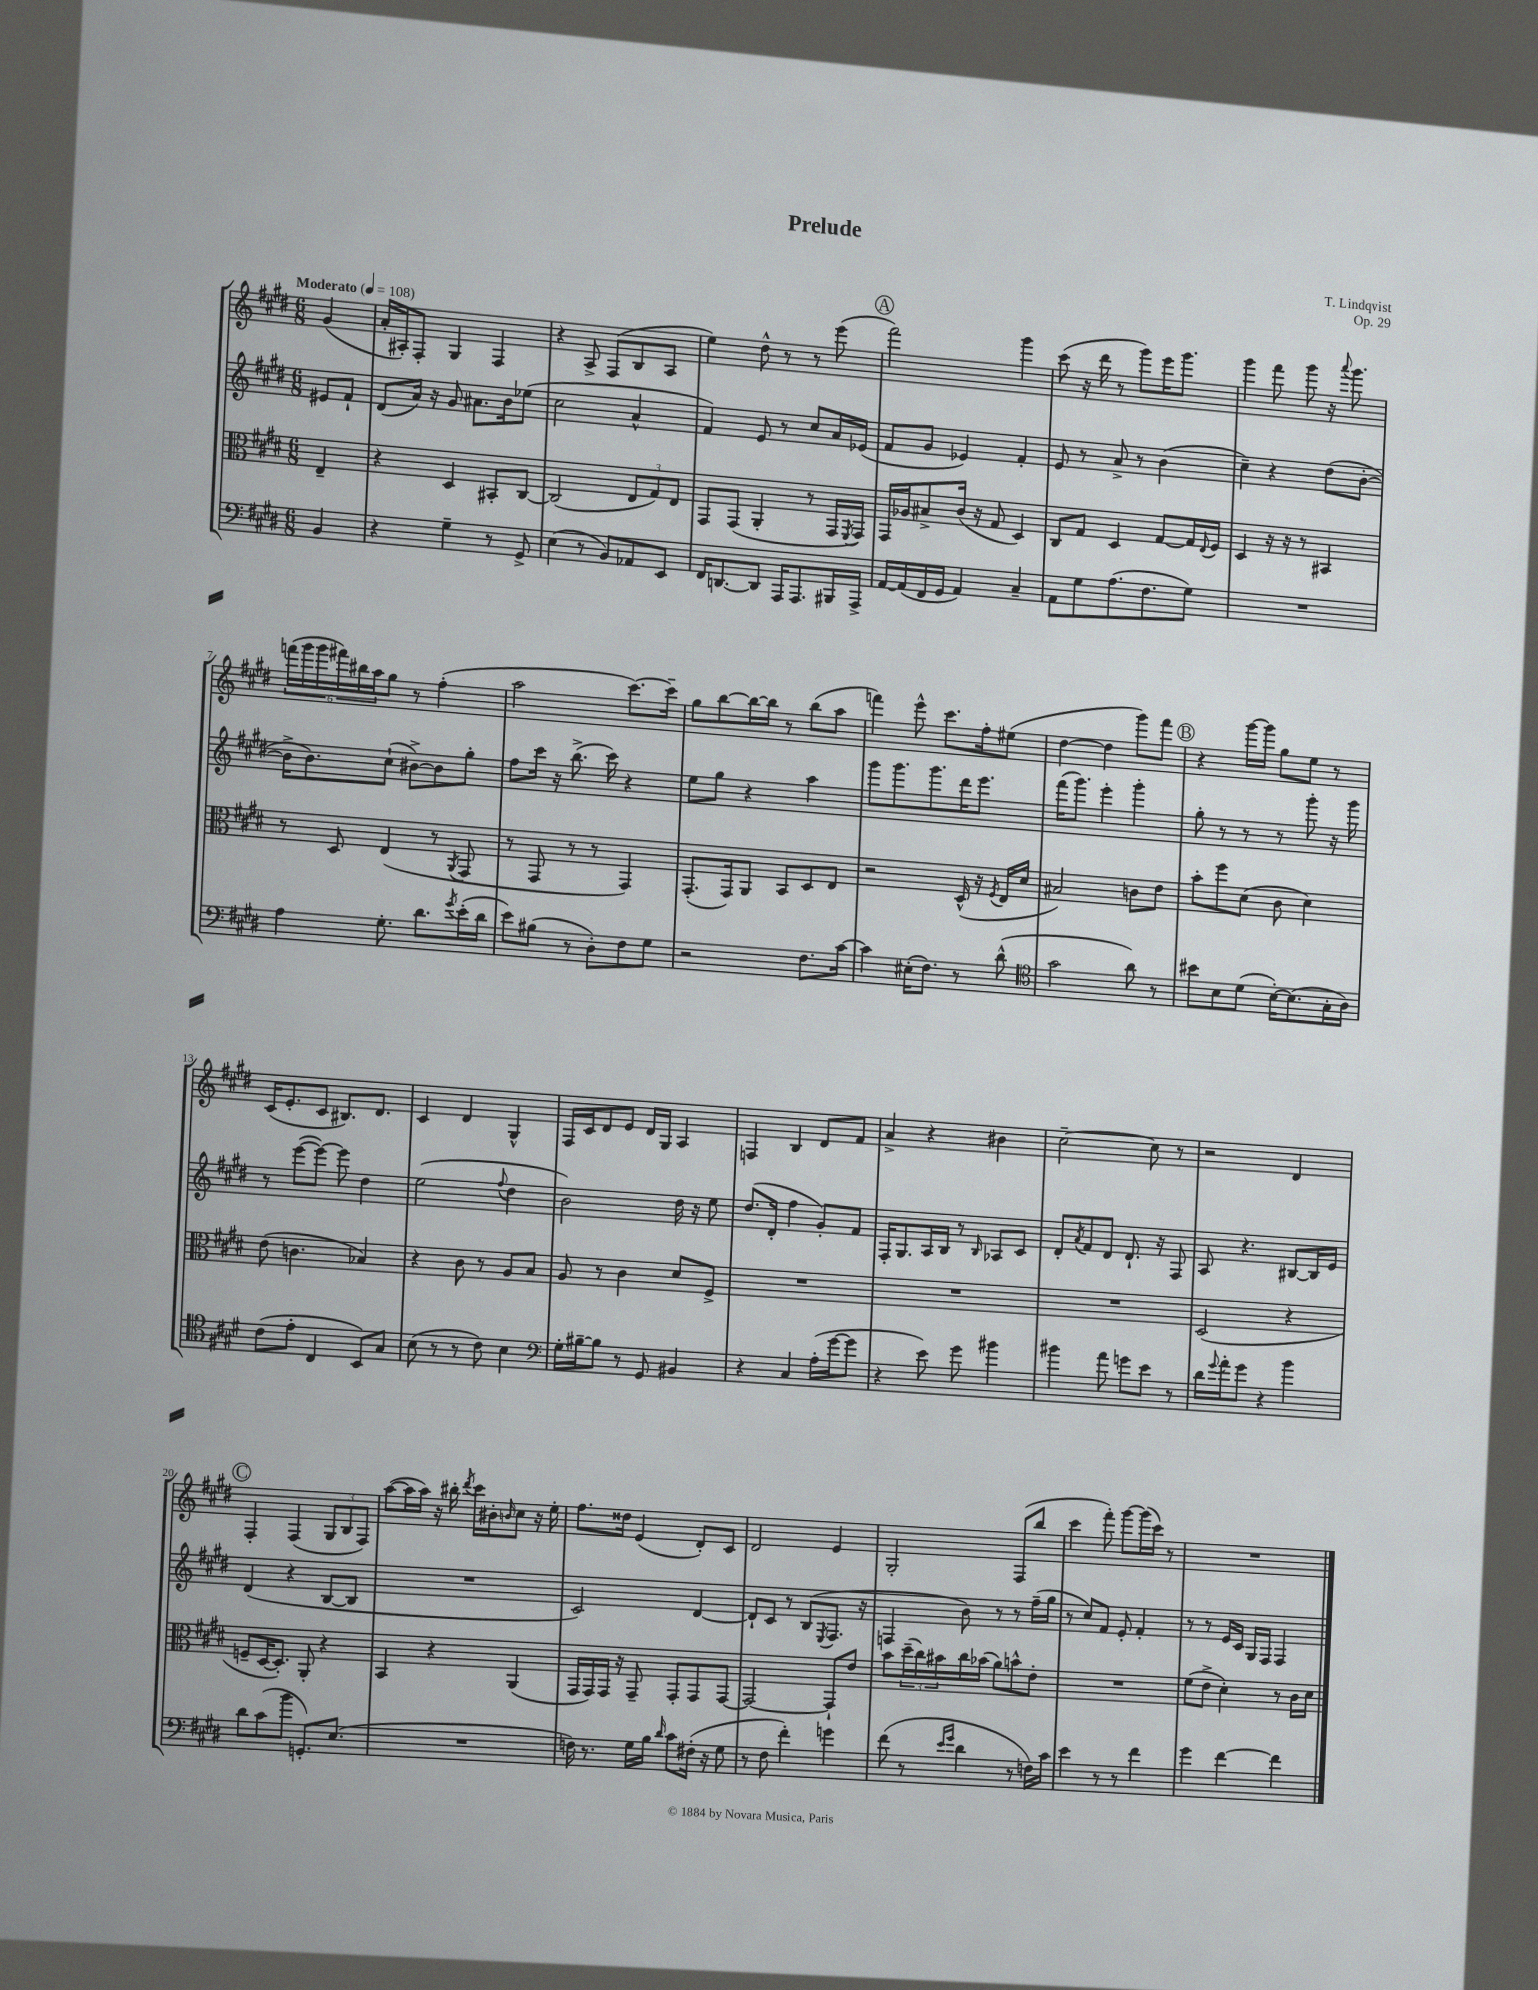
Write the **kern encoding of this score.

**kern	**kern	**kern	**kern
*staff4	*staff3	*staff2	*staff1
*clefF4	*clefC3	*clefG2	*clefG2
*k[f#c#g#d#]	*k[f#c#g#d#]	*k[f#c#g#d#]	*k[f#c#g#d#]
*M6/8	*M6/8	*M6/8	*M6/8
*MM108	*MM108	*MM108	*MM108
4BB/	4E~/	8e#/L	(4g#/
.	.	8f#`/J	.
=	=	=	=
4r	4r	(8d#/L	16a'/LL
.	.	.	16A#'/J)
.	.	16a/Jk)	8F#'/J
.	.	16r	.
4G#~\	4D#/	8g#/	4G#/
.	.	8.a#\L	.
8r	8BB#'/L	.	4F#/
.	.	16b\k	.
8GG#^/	[8C#/J	(8ee-\J	.
=	=	=	=
(4E\	(2C#/]	2cc#\	4r
8r	.	.	8A^/
8BB/L)	.	.	(8F#/L
8AA-/	12E/L	4a^^/	8B/
.	12G#/)	.	.
8EE/J	.	.	8A/J
.	12E/J	.	.
=	=	=	=
16FF#/LK	8GG#/L	4f#/)	4ee\)
[8.DD/	.	.	.
.	(8GG#/J	.	.
8DD/]J	4AA'/	8e/	8dd#^^\
16AAA/LK	.	8r	8r
8.AAA/	.	.	.
.	8r	8cc#/L	8r
16BBB#/L	16GG#/LL	16a/L	(8eee\
.	8qFF#/	.	.
16AAA^/JJ	16GG#/JJ)	(16e-/JJ	.
=	=	=	=
[16AA/LL	16GG#/LL	8f#/L	2fff#\)
(16AA/]	16A-/J	.	.
16FF#/	8B#^/	8g#/J	.
16GG#/JJ	.	.	.
4AA/)	(16c#/Jk	4e-/)	.
.	16r	.	.
.	8G#/	.	.
4C#~/	4D#/)	4f#'/	4ggg#\
=	=	=	=
8AA\L	8C#/L	8e/	(8ccc#\
8G#\	8G#/J	8r	16r
.	.	.	16ddd#\
(8.A\	4D#/	8a^/	8r
.	.	8r	8ggg#\L)
8.F#\	.	.	.
.	[8G#/L	(4b\	16eee\K
.	.	.	8.ggg#\J
8G#\J)	16G#/]L	.	.
.	8qqE/	.	.
.	16F#/JJ	.	.
=	=	=	=
2.r	4D#/	4cc#~\)	4ggg#\
.	16r	4r	8fff#\
.	16r	.	.
.	8r	.	8ggg#\
.	4BB#/	(8dd#\L	16r
.	.	.	8qqaaa/
.	.	.	8.ggg#\
.	.	[8b'\J	.
=	=	=	=
4A\	8r	16b^\]LK	(24fff\LL
.	.	.	24ggg#\
.	.	8.b\)	.
.	.	.	24ggg#\
.	8D#/	.	24fff#\)
.	.	.	24bb#\
.	.	.	24aa\J
8.G#'\	(4E/	(8cc#`\J	8gg#\J
.	.	[8b#^\L)	8r
8.d#\L	.	.	.
.	8r	8b#\]	(4ff#'\
8qg#/	8qAA/	.	.
(16e'\L	8GG#/	8gg#'\J	.
16d#\JJ	.	.	.
=	=	=	=
8e\L)	8r	8ff#\L	2aa\
(8B#\J	8GG#/	16ccc#\Jk	.
.	.	16r	.
8r	8r	(8.bb^\	.
8D#'\L)	8r	.	.
.	.	16ccc#\)	.
8F#\	4GG#/)	4r	[8.ccc#\L)
8G#\J	.	.	.
.	.	.	16ccc#~\]Jk
=	=	=	=
2r	(8.GG#'/L	8ee\L	8gg#\L
.	.	8gg#\J	[8bb\
.	16GG#/k)	.	.
.	8AA/J	4r	16bb\_L
.	.	.	16bb\]JJ
.	8BB/L	.	8r
8.F#\L	8D#/	4aa\	(8bb\L
.	8E/J	.	8aa\J
[16c#\Jk	.	.	.
=	=	=	=
4c#\]	2r	8ggg#\L	4fff\)
.	.	8.ggg#\	.
(16E#'\LK	.	.	8eee^^\
8.F#\J)	.	8.ggg#\	.
.	.	.	8.ccc#\L
8r	(16D#^^/	16ddd#\K	.
.	16r	8.eee\J	16ff#'\k
.	8qF#/	.	.
(8d#^^\	16E/LL	.	(8ee#\J
.	16d#/JJ	.	.
=	=	=	=
*clefC4	*	*	*
2g#\	2B#/)	(16fff#\LK	[4dd#\
.	.	8.ggg#\J)	.
.	.	4eee'\	4dd#\]
8a\)	8c\L	4ggg#'\	8ggg#\L)
8r	8e\J	.	8fff#\J
=	=	=	=
8b#\L	8b'\L	8gg#'\	4r
8B\	8ff#\	8r	.
(8d#\J	(8d#\J	8r	[16ggg#\LL
.	.	.	16ggg#\]JJ
[16B'\LK)	8c#\	8r	8gg#\L
(8.B\]	.	.	.
.	4d#\)	8ggg#'\	8ee\J
16G#'\L	.	16r	8r
16A\JJ)	.	16ggg#\	.
=	=	=	=
(8c#\L	(8e\	8r	(16c#/LK
.	.	.	8.e'/
8e'\J	4.c\	([8eee\L	.
4C#/	.	8eee\_J)	8c#/J
.	.	8eee\]	8.B#/L)
8BB/L)	4B-/)	4dd#\	.
.	.	.	8.d#/J
8G#/J	.	.	.
=	=	=	=
(8B\	4r	(2ee\	4c#/
8r	.	.	.
8r	8c#\	.	4d#/
8c#\)	8r	.	.
.	.	8qqff#/	.
4B\	8A/L	4dd#\	4G#^^/
.	8B/J	.	.
=	=	=	=
*clefF4	*	*	*
16G#'\LL	8A/	2b\)	16F#/LL
[16B#~\J	.	.	16c#/J
8B#\]J	8r	.	8d#/
8r	4c#\	.	8e/J
8GG#/	.	.	16d#/LL
.	.	.	16G#/JJ
4BB#/	8d#/L	16dd#\	4A/
.	.	16r	.
.	8F#^/J	8ee\	.
=	=	=	=
4r	2.r	(8.dd#/L	4F/
.	.	16d#'/Jk	.
4C#/	.	4ff#\	4B/
(16A'\LL	.	8g#'/L)	8d#/L
[16g#\J	.	.	.
8g#\]J	.	8f#/J	8f#/J
=	=	=	=
4r	2.r	16F#'/LK	4a^/
.	.	8.G#/	.
8e\)	.	16A/L	4r
.	.	16B/JJ	.
8g#\	.	8r	.
.	.	16qqB/	.
4b#\	.	8A-/L	4b#\
.	.	8c#/J	.
=	=	=	=
4b#\	2.r	8d#'/L	[2cc#~\
.	.	8qa/	.
.	.	8f#/	.
8a\	.	8d#/J	.
8g\L	.	8.d#`/	.
8e\J	.	.	8cc#\]
.	.	16r	.
8r	.	8F#/	8r
=	=	=	=
16d#\LL	(2D#/	8A/	2r
8qqg#/	.	.	.
16a'\J	.	.	.
8g#\J	.	4.r	.
4r	.	.	.
4b\	4r	[8B#/L	4d#/
.	.	16B#/]L	.
.	.	16e/JJ	.
=	=	=	=
8d#\L	8F~/L	(4d#/	4F#'/
(8c#\	[16D#/K	.	.
.	8.D#'/]J)	.	.
8b\J	.	4r	(4F#/
8.GG'/L)	8AA'/	.	.
.	4r	[8B/L	12G#/L
(8.E/J	.	.	.
.	.	.	12B/
.	.	8B/]J	.
.	.	.	12F#/J)
=	=	=	=
2.r	4BB/	2.r	([8aa\L
.	.	.	16aa\]L
.	.	.	16aa\JJ)
.	4r	.	16r
.	.	.	16bb#'\
.	.	.	8qddd#/
.	.	.	16ccc#\LL
.	.	.	16b#'\J
.	.	.	16qqb/
.	(4AA/	.	8cc#\J
.	.	.	16r
.	.	.	16ee'\
=	=	=	=
16F\)	16GG#/LL	2c#/)	8.ff#\L
8.r	16GG#/)	.	.
.	16GG#/JJ	.	.
.	16r	.	16dd##\Jk
16G#\LL	8GG#~/	.	(4e/
16B\JJ	.	.	.
16qqd#/	.	.	.
8c#\L	8GG#'/L	.	.
(16F#'\Jk	8GG#/	[4d#/	8d#'/L)
16r	.	.	.
8G#\	[8GG#/J	.	8c#/J
=	=	=	=
8r	2GG#/_	8d#`/]L	2d#/
8F#\	.	8c#/J	.
4f#'\)	.	8r	.
.	.	(8B/L	.
.	.	8qE/	.
4g\	8GG#`/]L	8.F#/J	4e/
.	8e/J	.	.
.	.	16r	.
=	=	=	=
(8f#\	8b\L	4F/	2G#'/
8r	(24dd#~\L	.	.
.	24cc#\)	.	.
.	24b#\	.	.
16qqe/LL	.	.	.
16qqg#/JJ	.	.	.
4d#\	16cc#\	8b\)	.
.	(16b-\JJ	.	.
.	8a\L)	8r	.
8r	8b^^\	8r	(8F#/L
16F\LL)	8e'\J	(16ff#~\LL	8bb/J
16c#\JJ	.	16gg#\JJ	.
=	=	=	=
4e\	2.r	8r	4ccc#\
.	.	8cc#/L)	.
8r	.	8f#/J	8fff#'\)
8r	.	8e'/	[8ggg#\L
4f#\	.	4f#'/	(16ggg#\]L
.	.	.	16ccc#\JJ)
.	.	.	8r
=	=	=	=
4g#\	(8f#\L	8r	2.r
.	8e^\J	8r	.
[4f#\	4d#'\)	16e/LL	.
.	.	16c#/JJ	.
.	.	16G#/LL	.
.	.	16F#/JJ	.
4f#\]	8r	4F#/	.
.	16c#\LL	.	.
.	16d#\JJ	.	.
==	==	==	==
*-	*-	*-	*-
